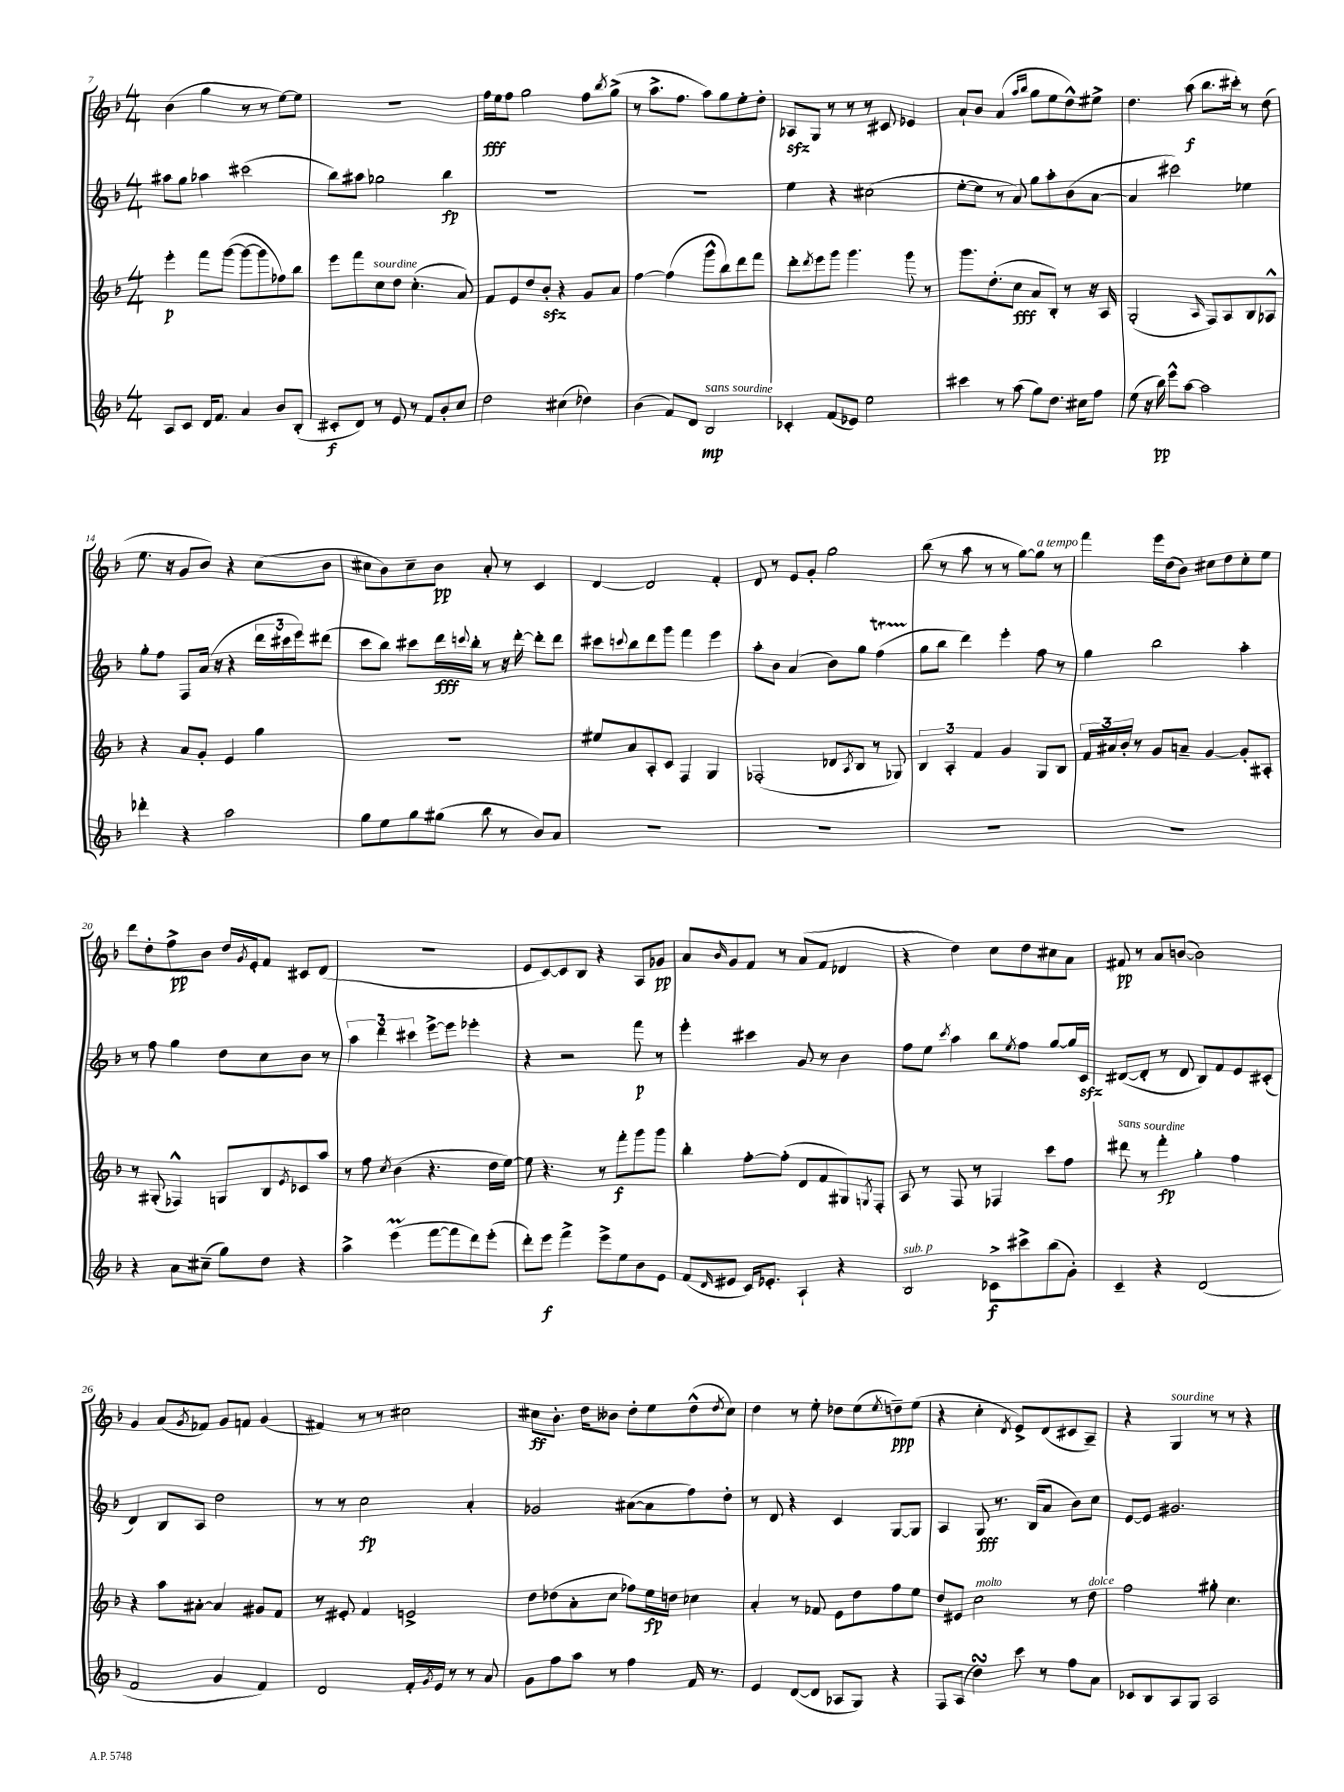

**kern	**kern	**kern	**kern
*staff4	*staff3	*staff2	*staff1
*clefG2	*clefG2	*clefG2	*clefG2
*k[b-]	*k[b-]	*k[b-]	*k[b-]
*M4/4	*M4/4	*M4/4	*M4/4
8A	4eee'	8aa#	(4b-
8c	.	8gg	.
16d	8fff	4aa-	4gg
8.f	.	.	.
.	([8ggg	.	.
4a	8ggg_	(2ccc#	8r
.	8ggg]	.	8r
8b-	8ff-)	.	[8ee)
(8B-'	8bb-	.	8ee]
=	=	=	=
8c#'	8eee	8bb-)	1r
8d)	8fff	8aa#	.
8r	8cc	2gg-	.
8e	8dd	.	.
8r	(4.cc'	.	.
8f	.	.	.
8b-'	.	4bb-	.
8cc	8a)	.	.
=	=	=	=
2dd	8f	1r	16ff
.	.	.	16ee
.	8e	.	8ff
.	8dd	.	2gg
.	8b-'	.	.
(4cc#	4r	.	.
4dd-)	8g	.	8ff
.	.	.	8qbb-
.	8a	.	(8gg^
=	=	=	=
(4b-	[4ff	1r	8r
.	.	.	8.aa^
8f)	(4ff]	.	.
.	.	.	8.ff
8d	.	.	.
2B-	8ggg^^	.	8aa)
.	8bb-)	.	8gg
.	8ddd	.	8ee'
.	8fff	.	8dd'
=	=	=	=
4c-'	8ddd'	4ee	8A-
.	8qddd	.	.
.	8eee	.	8G
(8f	8ggg	4r	8r
8e-)	4.ggg	.	8r
2ee	.	(2cc#	8r
.	.	.	8c#
.	8ggg	.	4e-
.	8r	.	.
=	=	=	=
4ccc#	8.ggg	[8ee'	8a`
.	.	8ee]	8b-
.	(8.dd'	.	.
8r	.	8r	(4a
(8aa	8cc	8a)	.
.	.	.	16qqaa
.	.	.	16qqbb-
8gg)	8a	8gg	8gg
8.dd	8B-')	8aa'	8ee
.	8r	(8b-	8dd^^)
16cc#	.	.	.
8ff	16r	[8a	8ee#^
.	16A	.	.
=	=	=	=
(8ee	(2G'	4a]	4.dd
16r	.	.	.
16bb-)	.	.	.
8eee^^	.	2ccc#)	.
[8aa	.	.	(8aa
.	16qqA	.	.
2aa]	8F)	.	8.bb-
.	8A	.	.
.	.	.	16ccc#')
.	8B-	4ee-	8r
.	8A-^^	.	(8dd
=	=	=	=
4ddd-'	4r	8gg'	8.ee
.	.	8ff	.
.	.	.	16r
4r	8a	8F	8g
.	8g'	(16a	8b-)
.	.	16r	.
2aa	4e	4r	4r
.	4gg	24ddd	(8cc
.	.	24ccc#	.
.	.	24eee)	.
.	.	(8ddd#	8b-
=	=	=	=
8gg	1r	8ccc	8cc#
8ee	.	8bb-)	8b-)
8gg	.	8ccc#	8cc#~
(8gg#	.	16ddd	8b-
.	.	8qqccc	.
.	.	16bb-'	.
8bb-	.	8r	8a'
8r	.	16r	8r
.	.	[16ddd'	.
8b-)	.	8ddd']	4c
8a	.	8ddd	.
=	=	=	=
1r	8ee#	8ccc#	[4d
.	.	8qqccc	.
.	8a	8bb-	.
.	8A'	8ddd	2d]
.	8c	8ggg	.
.	4F	4fff	.
.	4G	4eee	4f'
=	=	=	=
1r	(2F-'	8aa'	8d
.	.	8b-	8r
.	.	(4a	8e
.	.	.	8g'
.	8d-	8b-)	2gg
.	8qA	.	.
.	8B-	8gg	.
.	8r	(4ff	.
.	8G-)	.	.
=	=	=	=
1r	6B-	8gg	(8bb-
.	.	8bb-	8r
.	6A'	.	.
.	.	4ddd)	8aa
.	6f	.	.
.	.	.	8r
.	4g	4eee'	8r
.	.	.	[8gg)
.	8G	8ff	8gg]
.	8B-	8r	8r
=	=	=	=
1r	24f	4gg	4fff
.	24a#	.	.
.	24b-'	.	.
.	8r	.	.
.	8g	2bb-	16eee
.	.	.	(16dd
.	8a~	.	8b-)
.	[4g	.	8cc#
.	.	.	8dd
.	8g']	4aa'	8cc#'
.	8A#'	.	8ee
=	=	=	=
4r	8r	8r	8ddd
.	(8G#'	8ff	8dd'
8a	4F-^^)	4gg	8ff^
(8cc#~	.	.	8b-
8gg)	8G	8dd	16dd
.	.	.	8qg
.	.	.	16e'
8dd	8B-	8cc	8f
.	8qe	.	.
4r	8c-	8b-	8c#
.	8aa	8r	(8d
=	=	=	=
4aa^	8r	6aa	1r
.	8ff	.	.
.	.	6ddd	.
.	8qcc	.	.
(4eee	(4b-	.	.
.	.	6ccc#	.
[8fff	4.r	[8eee^	.
8fff]	.	8eee]	.
8ddd)	.	4eee-'	.
(8eee'	16dd	.	.
.	[16ee)	.	.
=	=	=	=
8ddd')	8ee]	4r	8e
8eee	4.r	.	[8c)
4fff^	.	2r	8c]
.	.	.	8B-
8eee^	8r	.	4r
8ee	8fff'	.	.
8b-	8ggg	8fff	8A
8e	8ggg	8r	8g-
=	=	=	=
(8f	4bb-'	4eee'	8a
16qqd	.	.	16qqb-
8e#	.	.	8g
16c)	[8ff'	4ccc#	8f
8.e-'	.	.	.
.	(8ff']	.	8r
4A`	8d	8g	(8a
.	8f	8r	8f
4r	8G#)	4b-	4d-
.	8qG	.	.
.	8F'	.	.
=	=	=	=
2B-	8A	8ff	4r
.	8r	8ee	.
.	.	8qccc	.
.	8F	4aa	4dd)
.	8r	.	.
8c-^	4F-	8bb-	8cc
.	.	8qee	.
8ccc#^	.	8ff	8dd
(8bb-	8ccc	[8gg	8cc#
8g')	8ff	16gg]	8a
.	.	16c	.
=	=	=	=
4c~	8ddd#	([8d#	8f#
.	8r	8d#']	8r
4r	4fff'	8r	8a
.	.	8d#	([8b
(2d	4gg'	8B-)	2b])
.	.	8f	.
.	4ff	8e	.
.	.	(8c#'	.
=	=	=	=
2f	4r	4d)	4g
.	8aa	8B-	(8a
.	.	.	8qg
.	[8a#'	8A	8f-)
4g	4a#]	2dd	8g
.	.	.	8f
4f)	8g#	.	(4g
.	8f	.	.
=	=	=	=
2d	8r	8r	4f#)
.	8e#'	8r	.
.	4f	2cc	8r
.	.	.	8r
16f'	2e^	.	2cc#
8qg	.	.	.
16e	.	.	.
8r	.	.	.
8r	.	4a'	.
8a	.	.	.
=	=	=	=
8g	8dd	2g-	8cc#
8ff	(8dd-	.	8.b-'
8aa	8a'	.	.
.	.	.	16dd
8r	8cc	.	8b--
4ff	8ff-)	([8a#	8dd'
.	16ee	8a#]	8ee
.	16dd	.	.
16f	4cc-	8ff)	(8dd^^
8.r	.	.	.
.	.	.	8qdd
.	.	8dd'	8cc#)
=	=	=	=
4e	4a'	8r	4dd
.	.	8d	.
([8d	8r	4r	8r
8d]	8f-	.	8ee'
8A-	8e	4c	8dd-
8G)	8dd	.	(8ee
.	.	.	8qee
4r	8ff	[8G	8dd~)
.	8ee	8G]	(8ee
=	=	=	=
8F	8dd	4A	4r
(8A	8e#	.	.
4dd)	2cc	8G	4cc'
.	.	8.r	.
.	.	.	8qd
8ccc	.	.	8e^)
.	.	(16B-	.
8r	.	8a	(8d
8ff	8r	8b-)	8c#
8a	8dd	8cc	8A~)
=	=	=	=
8c-	2ff	[8e	4r
8B-	.	8e]	.
8A	.	2.g#	4G
8G	.	.	.
2A	8gg#'	.	8r
.	4.cc	.	8r
.	.	.	4r
==	==	==	==
*-	*-	*-	*-
